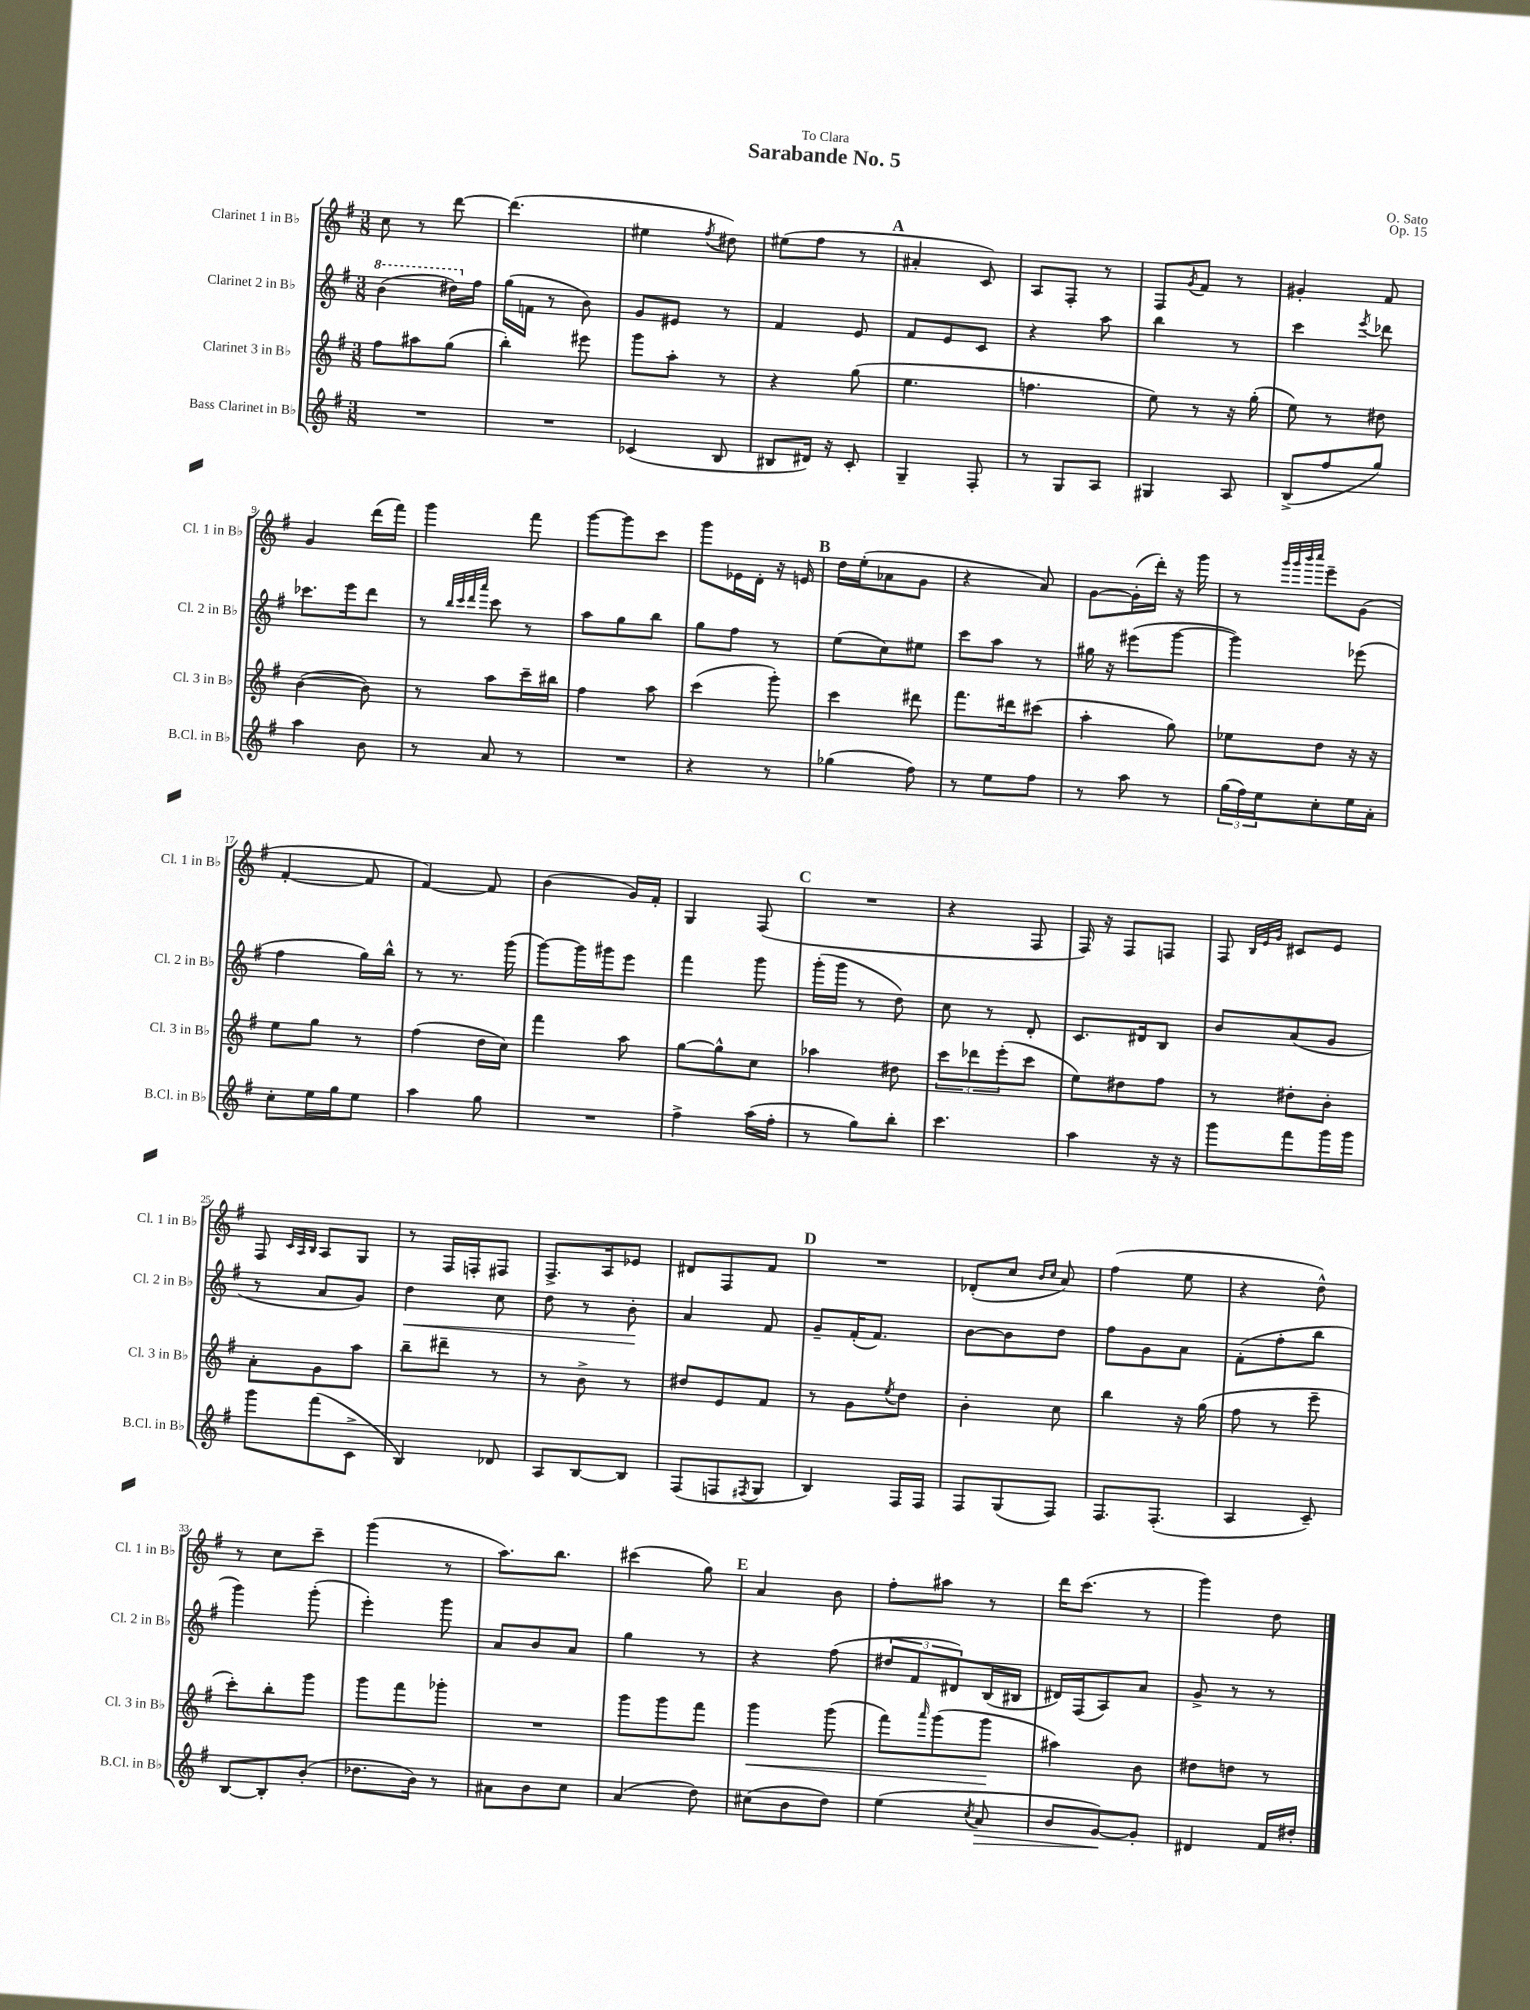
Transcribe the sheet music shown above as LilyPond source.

\header { title = "Sarabande No. 5" composer = "O. Sato" dedication = "To Clara" opus = "Op. 15" }
<<
\new StaffGroup <<
\new Staff = "s0" \with { instrumentName = "Clarinet 1 in Bb" shortInstrumentName = "Cl. 1 in Bb" } {
    \clef treble \key g \major \numericTimeSignature \time 3/8
    c''8 r8 d'''8~ |
    d'''4.( |
    eis''4 \acciaccatura { fis''8 } dis''8) |
    eis''8( fis''8 r8 |
    \mark \markup { \bold "A" } ais'4-. c'8) |
    a8 fis8-. r8 |
    fis8 \acciaccatura { g'8 } fis'8 r8 |
    gis'4-. fis'8 |
    g'4 d'''16( fis'''16) |
    g'''4 fis'''8 |
    g'''8~ g'''8 c'''8 |
    g'''8 ees'16 d'16-. r16 e'16 |
    \mark \markup { \bold "B" } d''16 e''16-.( aes'8 g'8 |
    r4 a'8) |
    g'8~ g'16-.( d'''16-.) r16 g'''16 |
    r8 \grace { g'''32 g'''32 b'''32 c''''32 } e'''8-- g'8( |
    fis'4~-. fis'8 |
    fis'4~) fis'8 |
    b'4( g'16) fis'16-. |
    g4 fis8( |
    \mark \markup { \bold "C" } R4. |
    r4 fis8 |
    fis16) r16 fis8 f8 |
    fis8 \grace { b32 e'32 g'32 } cis'8 e'8 |
    fis8 \grace { c'32 a32 b32 } a8 g8 |
    r8 fis16 f16-. fis8 |
    fis8.-> a16 ees'8 |
    dis'8 fis8 fis'8 |
    \mark \markup { \bold "D" } R4. |
    des'8-.( c''8 \grace { b'16 c''16 } a'8) |
    fis''4( e''8 |
    r4 d''8-^) |
    r8 c''8 c'''8-- |
    g'''4( r8 |
    a''8.) b''8. |
    cis'''4( g''8) |
    \mark \markup { \bold "E" } a'4 b'8 |
    fis''8-. ais''8 r8 |
    d'''16 c'''8.( r8 |
    g'''4) d''8 \bar "|." |
}
\new Staff = "s1" \with { instrumentName = "Clarinet 2 in Bb" shortInstrumentName = "Cl. 2 in Bb" } {
    \clef treble \key g \major \numericTimeSignature \time 3/8
    \ottava #1 b''4( dis'''16) \ottava #0 fis''16 |
    g''16( f'16 r8 b'8) |
    g'8 eis'8 r8 |
    fis'4 e'8 |
    \mark \markup { \bold "A" } fis'8 e'8 c'8 |
    r4 a''8 |
    b''4 r8 |
    c'''4 \acciaccatura { e'''8 } des'''8 |
    ces'''8. e'''16 d'''8 |
    r8 \grace { b''32 c'''32 d'''32 a'''32 } c'''8 r8 |
    a''8 g''8 b''8 |
    g''8 fis''8 r8 |
    \mark \markup { \bold "B" } e''8( c''8) eis''8 |
    c'''8 a''8 r8 |
    gis''16 r16 eis'''8( g'''8~ |
    g'''4) ees'''8( |
    fis''4 g''16) b''16-^ |
    r8 r8. g'''16( |
    g'''8~) g'''16 gis'''16 e'''8 |
    fis'''4 g'''8 |
    \mark \markup { \bold "C" } g'''16-.( g'''16 r8 d''8) |
    c''8 r8 d'8-. |
    c'8. dis'16 b8 |
    b'8 a'8( g'8 |
    r8 a'8 g'8) |
    d''4\< c''8 |
    d''8 r8 b'8-.\! |
    a'4 fis'8 |
    \mark \markup { \bold "D" } g'8-- fis'16-.( fis'8.) |
    b'8~ b'8 d''8 |
    fis''8 g'8 a'8 |
    fis'8-.( fis''8-. b''8 |
    g'''4) g'''8-.( |
    e'''4-.) g'''8 |
    a'8 b'8 a'8 |
    g''4 r8 |
    \mark \markup { \bold "E" } r4 fis''8( |
    \tuplet 3/2 { dis''8 fis'8 dis'8) } b16( bis16 |
    dis'16) fis16( a8) a'8 |
    g'8-> r8 r8 \bar "|." |
}
\new Staff = "s2" \with { instrumentName = "Clarinet 3 in Bb" shortInstrumentName = "Cl. 3 in Bb" } {
    \clef treble \key g \major \numericTimeSignature \time 3/8
    fis''8 ais''8 g''8( |
    b''4-.) eis'''8 |
    g'''8 a''8-. r8 |
    r4 g''8( |
    \mark \markup { \bold "A" } e''4. |
    f''4. |
    e''8) r8 r16 g''16-.( |
    e''8) r8 dis''8 |
    b'4~( b'8) |
    r8 a''8 c'''16-- bis''16 |
    fis''4 a''8 |
    c'''4( g'''8-.) |
    \mark \markup { \bold "B" } c'''4 dis'''8 |
    fis'''8. dis'''16 cis'''8( |
    a''4-. g''8) |
    ees''8 d''8 r16 r16 |
    e''8 g''8 r8 |
    fis''4( d''16 c''16) |
    fis'''4 a''8 |
    g''8~ g''8-^ c''8 |
    \mark \markup { \bold "C" } aes''4 dis''8 |
    \tuplet 3/2 { c'''8 des'''8 e'''8-.( } c'''8 |
    e''8) dis''8 fis''8 |
    r8 dis''8-. b'8-. |
    a'8-. g'8 a''8 |
    b''8-- dis'''8-- r8 |
    r8 b'8-> r8 |
    dis''8 e'8 fis'8 |
    \mark \markup { \bold "D" } r8 g'8 \acciaccatura { e''8 } d''8 |
    b'4-. c''8 |
    b''4 r16 g''16( |
    fis''8 r8 e'''8-- |
    c'''8-.) b''8-. g'''8 |
    g'''8 fis'''8 ges'''8-. |
    R4. |
    g'''8 g'''8 fis'''8 |
    \mark \markup { \bold "E" } g'''4\< g'''8( |
    fis'''8) \grace { a'''16 } g'''8( g'''8\! |
    ais''4) b'8 |
    dis''8 d''8 r8 \bar "|." |
}
\new Staff = "s3" \with { instrumentName = "Bass Clarinet in Bb" shortInstrumentName = "B.Cl. in Bb" } {
    \clef treble \key g \major \numericTimeSignature \time 3/8
    R4. |
    R4. |
    ces'4( b8 |
    bis8 dis'16) r16 c'8-. |
    \mark \markup { \bold "A" } g4-- fis8-. |
    r8 g8 a8 |
    gis4 a8 |
    b8->( fis''8 g''8) |
    a''4 b'8 |
    r8 a'8 r8 |
    R4. |
    r4 r8 |
    \mark \markup { \bold "B" } ges''4( fis''8) |
    r8 e''8 fis''8 |
    r8 a''8 r8 |
    \tuplet 3/2 { g''16( fis''16) e''16 } c''8-. e''16 a'16-. |
    c''8-. e''16 g''16 e''8 |
    a''4 g''8 |
    R4. |
    fis''4-> a''16( fis''16-. |
    \mark \markup { \bold "C" } r8 g''8) b''8-. |
    c'''4. |
    a''4 r16 r16 |
    g'''8 fis'''8 g'''16 g'''16 |
    g'''8 fis'''8( c'8-> |
    b4) des'8 |
    a8 b8~ b8 |
    fis8( f8 \acciaccatura { fis8 } g8 |
    \mark \markup { \bold "D" } b4) fis16 fis16 |
    fis8 g8( fis8) |
    fis8. fis8.-.( |
    a4 c'8--) |
    b8~ b8-. b'8-.( |
    des''8. b'16) r8 |
    ais'8 b'8 c''8 |
    a'4( d''8) |
    \mark \markup { \bold "E" } cis''8( b'8 d''8) |
    e''4( \acciaccatura { c''8 } a'8\> |
    b'8 g'8~\!) g'8-. |
    dis'4 fis'16 dis''16-. \bar "|." |
}
>>
>>
